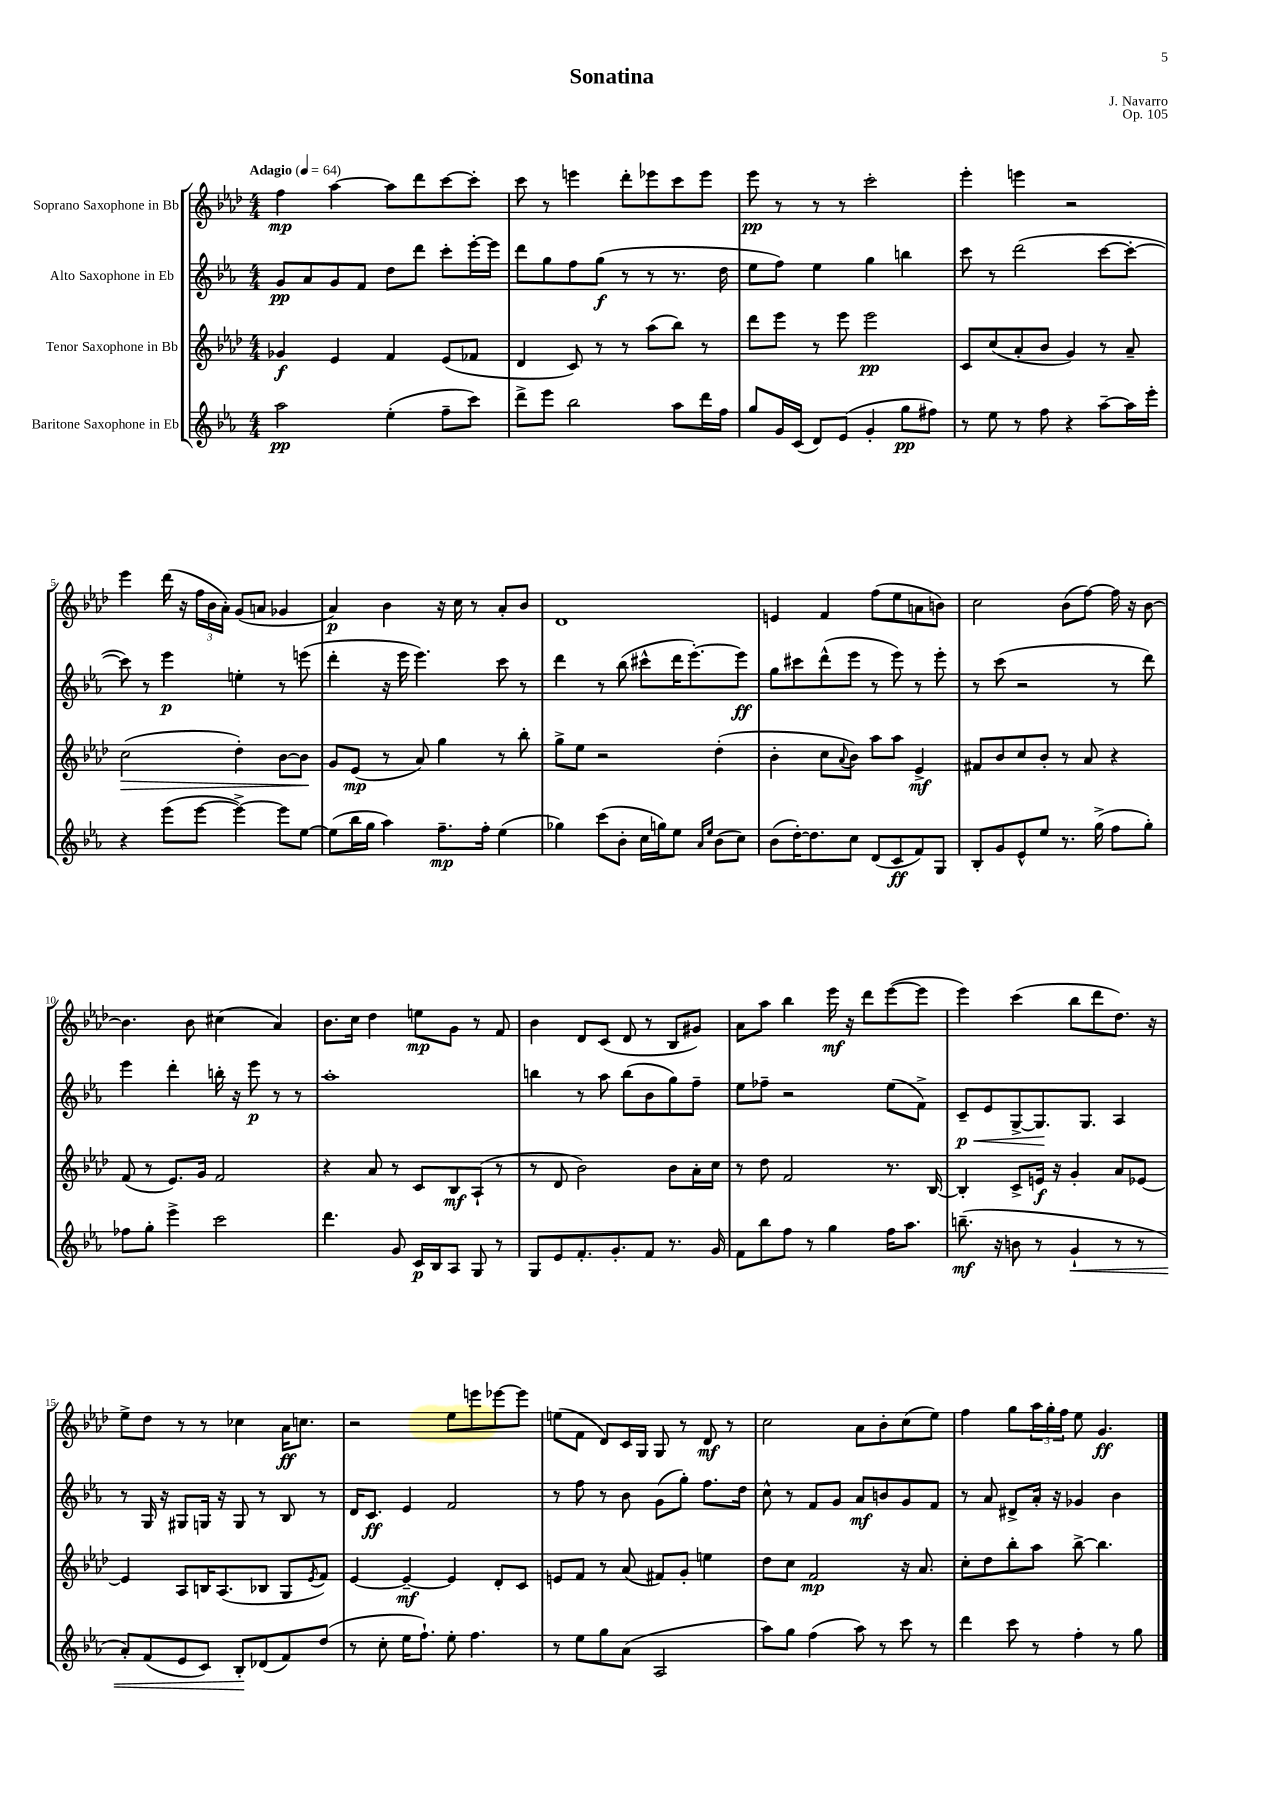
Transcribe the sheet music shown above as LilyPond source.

\header { title = "Sonatina" composer = "J. Navarro" opus = "Op. 105" }
<<
\new StaffGroup <<
\new Staff = "s0" \with { instrumentName = "Soprano Saxophone in Bb" } {
    \clef treble \key aes \major \numericTimeSignature \time 4/4 \tempo "Adagio" 4 = 64
    f''4\mp aes''4~ aes''8 des'''8 c'''8~ c'''8-. |
    c'''8 r8 e'''4 des'''8-. ees'''8 c'''8 ees'''8 |
    ees'''8\pp r8 r8 r8 c'''2-. |
    ees'''4-. e'''4 r2 |
    ees'''4 des'''16( r16 \tuplet 3/2 { f''16 bes'16 aes'16-.) } g'8( a'8 ges'4 |
    aes'4\p) bes'4 r16 c''16 r8 aes'8-. bes'8 |
    des'1 |
    e'4 f'4 f''8( ees''8 a'8 b'8) |
    c''2 bes'8( f''8~) f''16 r16 bes'8~ |
    bes'4. bes'8 cis''4( aes'4) |
    bes'8. c''16 des''4 e''8\mp g'8 r8 f'8 |
    bes'4 des'8 c'8( des'8 r8 bes8 gis'8) |
    aes'8 aes''8 bes''4 ees'''16\mf r16 des'''8 ees'''8~( ees'''8 |
    ees'''4) c'''4( bes''8 des'''8 des''8.) r16 |
    ees''8-> des''8 r8 r8 ces''4 aes'16\ff c''8. |
    r2 ees''8 e'''8 ees'''8~ ees'''8 |
    e''8( f'8 des'8) c'16 g16 g8 r8 des'8\mf r8 |
    c''2 aes'8 bes'8-. c''8( ees''8) |
    f''4 g''8 \tuplet 3/2 { aes''16 g''16-. f''16 } ees''8 g'4.\ff \bar "|." |
}
\new Staff = "s1" \with { instrumentName = "Alto Saxophone in Eb" } {
    \clef treble \key ees \major \numericTimeSignature \time 4/4
    g'8\pp aes'8 g'8 f'8 d''8 d'''8 c'''8-. ees'''16~-. ees'''16 |
    d'''8 g''8 f''8 g''8\f( r8 r8 r8. d''16 |
    ees''8 f''8) ees''4 g''4 b''4 |
    c'''8 r8 d'''2( c'''8~ c'''8~-. |
    c'''8) r8 ees'''4\p e''4-. r8 e'''8( |
    d'''4-. r16 ees'''16 ees'''4.) c'''8 r8 |
    d'''4 r8 bes''8( cis'''8-^ d'''16 ees'''8.~-.) ees'''8\ff |
    g''8 cis'''8 d'''8-^( ees'''8 r8 ees'''8) r8 ees'''8-. |
    r8 c'''8( r2 r8 d'''8) |
    ees'''4 d'''4-. b''16-. r16 ees'''8\p r8 r8 |
    aes''1-. |
    b''4 r8 aes''8 b''8( bes'8 g''8) f''8-- |
    ees''8 fes''8-- r2 ees''8( f'8->) |
    c'8--\p\< ees'8 g8~-> g8.\! g8. aes4 |
    r8 g16 r16 gis8 g16 r16 g8 r8 bes8 r8 |
    d'16 c'8.\ff ees'4 f'2 |
    r8 f''8 r8 bes'8 g'8( g''8-.) f''8. d''16 |
    c''8-^ r8 f'8 g'8 aes'8\mf b'8 g'8 f'8 |
    r8 aes'8 dis'8-> aes'16-. r16 ges'4 bes'4 \bar "|." |
}
\new Staff = "s2" \with { instrumentName = "Tenor Saxophone in Bb" } {
    \clef treble \key aes \major \numericTimeSignature \time 4/4
    ges'4\f ees'4 f'4 ees'8( fes'8 |
    des'4 c'8) r8 r8 aes''8( bes''8) r8 |
    des'''8 ees'''8 r8 ees'''8 ees'''2\pp |
    c'8 c''8( aes'8-. bes'8 g'4) r8 aes'8-- |
    c''2\>( des''4-.) bes'8~ bes'8\! |
    g'8 ees'8\mp( r8 aes'8) g''4 r8 bes''8-. |
    g''8-> ees''8 r2 des''4-.( |
    bes'4-. c''8 \appoggiatura { aes'8 } bes'8) aes''8 aes''8 ees'4->\mf |
    fis'8 bes'8 c''8 bes'8-. r8 aes'8 r4 |
    f'8( r8 ees'8.) g'16 f'2 |
    r4 aes'8 r8 c'8 bes8\mf aes8-!( r8 |
    r8 des'8 bes'2) bes'8 aes'16-. c''16 |
    r8 des''8 f'2 r8. bes16~ |
    bes4-. c'8-> e'16\f r16 g'4-. aes'8 ees'8~ |
    ees'4 aes8 b16 aes8.( bes8 g8 \acciaccatura { ees'8 } f'8) |
    ees'4~ ees'4~--\mf ees'4 des'8-. c'8 |
    e'8 f'8 r8 aes'8( fis'8) g'8-. e''4 |
    des''8 c''8 f'2\mp r16 aes'8. |
    c''8-. des''8 bes''8-. aes''8 bes''8~-> bes''4. \bar "|." |
}
\new Staff = "s3" \with { instrumentName = "Baritone Saxophone in Eb" } {
    \clef treble \key ees \major \numericTimeSignature \time 4/4
    aes''2\pp ees''4-.( f''8-- c'''8) |
    d'''8-> ees'''8 bes''2 aes''8 d'''16 f''16 |
    g''8 g'16 c'16( d'8) ees'8( g'4-. g''8\pp fis''8) |
    r8 ees''8 r8 f''8 r4 aes''8~-- aes''16 ees'''16-. |
    r4 ees'''8( ees'''8~ ees'''4~->) ees'''8 ees''8~ |
    ees''8( bes''16 g''16 aes''4) f''8.--\mp f''16-. ees''4( |
    ges''4) c'''8( bes'8-. c''16 g''16) ees''8 \grace { aes'16 ees''16 } bes'8( c''8) |
    bes'8( d''16~-.) d''8. c''8 d'8( c'8\ff f'8) g8 |
    bes8-. g'8 ees'8-^ ees''8 r8. g''16->( f''8 g''8-.) |
    fes''8 g''8-. ees'''4-> c'''2 |
    d'''4. g'8 c'16\p bes16 aes8 g8 r8 |
    g8 ees'8 f'8.-. g'8.-. f'8 r8. g'16 |
    f'8 bes''8 f''8 r8 g''4 f''16 aes''8. |
    b''8.--\mf( r16 b'8 r8 g'4-!\< r8 r8 |
    aes'8-.) f'8( ees'8 c'8) bes8-.\! des'8( f'8) d''8( |
    r8 c''8-. ees''16 f''8.-!) ees''8-. f''4. |
    r8 ees''8 g''8 aes'8( aes2 |
    aes''8) g''8 f''4( aes''8) r8 c'''8 r8 |
    d'''4 c'''8 r8 f''4-. r8 g''8 \bar "|." |
}
>>
>>
